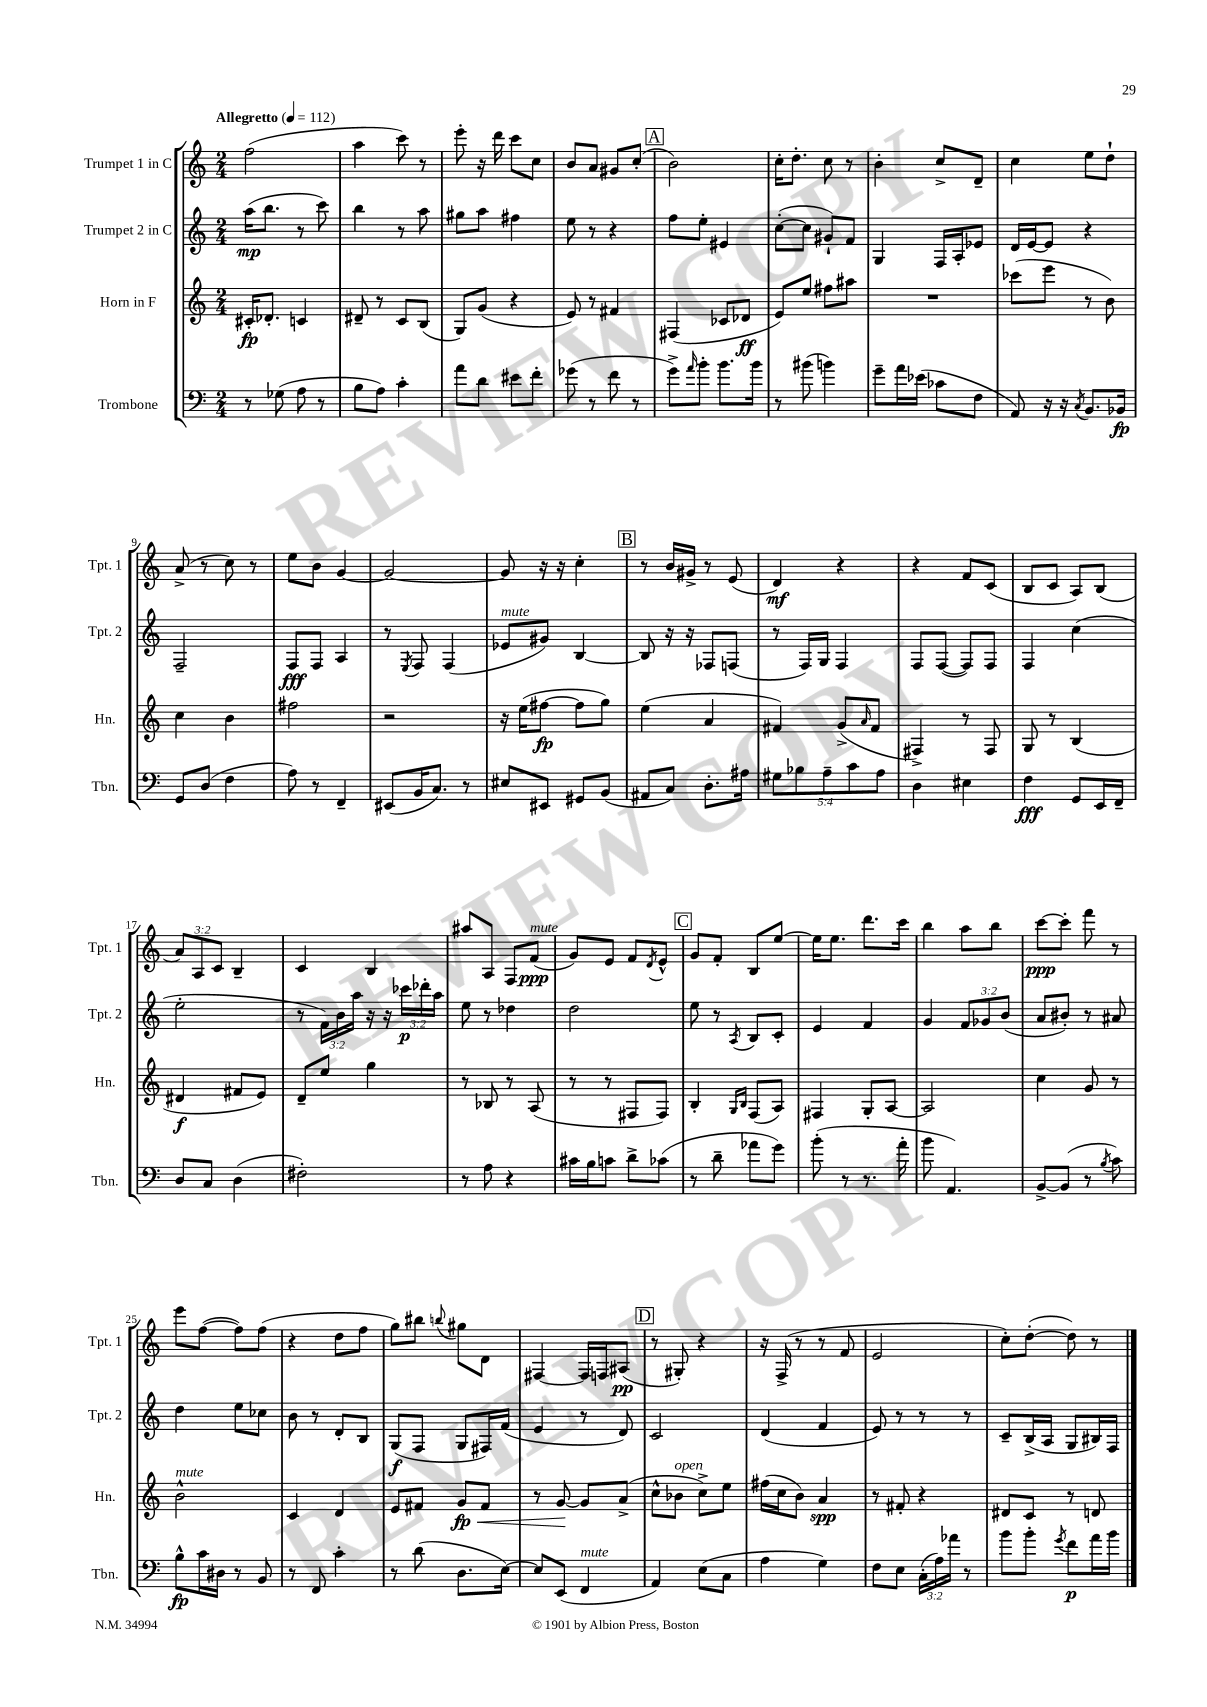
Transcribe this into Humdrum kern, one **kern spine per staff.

**kern	**kern	**kern	**kern
*staff4	*staff3	*staff2	*staff1
*clefF4	*clefG2	*clefG2	*clefG2
*k[]	*k[]	*k[]	*k[]
*M2/4	*M2/4	*M2/4	*M2/4
*MM112	*MM112	*MM112	*MM112
8r	16c#'	(16aa	(2ff
.	8.d-'	8.bb	.
(8G-	.	.	.
8A	4c	8r	.
8r	.	8ccc)	.
=	=	=	=
8B	8d#~	4bb	4aa
8A)	8r	.	.
4c'	8c	8r	8ccc)
.	(8B	8aa	8r
=	=	=	=
8a	8G)	8gg#	8eee'
8d	(8g	8aa	16r
.	.	.	16ddd
8e#	4r	4ff#	8ccc
8f'	.	.	8cc
=	=	=	=
(8g-	8e)	8ee	8b
8r	8r	8r	8a
8f	4f#	4r	8g#
8r	.	.	(8cc'
=	=	=	=
8g^)	(4F#	8ff	2b)
16qqa	.	.	.
8b'	.	8ee'	.
8.b	8c-	4e#	.
.	8d-	.	.
16b	.	.	.
=	=	=	=
8r	8e)	([8cc'	16cc'
.	.	.	8.dd'
(8b#	8ee	8cc]	.
4b)	8ff#	8g#`)	8cc
.	8aa#	8f	8r
=	=	=	=
8g~	2r	4G	4b'
16a	.	.	.
(16e-	.	.	.
8c-	.	16F	8cc^
.	.	16A'	.
8F	.	8e-	8d~
=	=	=	=
8AA)	(8ccc-	16d	4cc
.	.	[16e	.
16r	8eee	8e]	.
16r	.	.	.
8qC	.	.	.
8.BB	8r	4r	8ee
.	8b)	.	8dd`
16BB-	.	.	.
=	=	=	=
8GG	4cc	2F~	(8a^
(8D	.	.	8r
4F	4b	.	8cc)
.	.	.	8r
=	=	=	=
8A)	2ff#	8F	8ee
8r	.	8F	8b
4FF~	.	4A	[4g
=	=	=	=
(8EE#	2r	8r	2g_
.	.	8qE	.
16BB	.	8F	.
8.C)	.	.	.
.	.	(4F	.
8r	.	.	.
=	=	=	=
8E#	16r	8e-	8g]
.	(16ee	.	.
8EE#	[8ff#	8g#)	16r
.	.	.	16r
8GG#	8ff#]	[4B	4cc'
(8BB	8gg)	.	.
=	=	=	=
8AA#	(4ee	8B]	8r
8C)	.	16r	16b
.	.	16r	16g#^
8.D'	4a	8F-	8r
.	.	(8F	(8e
16A#	.	.	.
=	=	=	=
10G#	4f#)	8r	4d)
10B-	.	.	.
.	.	16F)	.
.	.	16G	.
10A~	.	.	.
.	(8g^	4F	4r
10c	.	.	.
.	16qqa	.	.
.	8f#	.	.
10A	.	.	.
=	=	=	=
4D	4F#^)	8F	4r
.	.	([8F	.
4E#	8r	8F])	8f
.	8F#	8F	(8c
=	=	=	=
4F	8G	4F	8B
.	8r	.	8c
8GG	(4B	(4cc	8A)
16EE	.	.	(8B
16FF~	.	.	.
=	=	=	=
8D	4d#	2ee'	12a)
.	.	.	12A
8C	.	.	.
.	.	.	12c
(4D	8f#	.	4B~
.	8e)	.	.
=	=	=	=
2F#')	8d~	8r	4c
.	8ee	24f)	.
.	.	24b	.
.	.	24aa	.
.	4gg	16r	4B
.	.	16r	.
.	.	24ccc-	.
.	.	24ddd-'	.
.	.	24aa	.
=	=	=	=
8r	8r	8ee	8aa#
8A	8B-	8r	8A
4r	8r	4dd-	8F
.	(8A	.	(8f
=	=	=	=
16c#	8r	2dd	8g)
16B	.	.	.
8c	8r	.	8e
8d^	8F#	.	8f
.	.	.	8qd
(8c-	8F#)	.	8e^^
=	=	=	=
8r	4B'	8ee	8g
8d~	.	8r	8f'
.	16qqG	.	.
.	16qqB	8qA	.
8a-	(8F	8B	8B
8g)	8A)	8c'	[8ee
=	=	=	=
(8b'	4F#	4e	16ee]
.	.	.	8.ee
8r	.	.	.
8.r	8G'	4f	8.ddd
.	[8A	.	.
16a'	.	.	16ccc
=	=	=	=
8b	2A]	4g	4bb
4.AA)	.	.	.
.	.	12f	8aa
.	.	12g-	.
.	.	.	8bb
.	.	(12b	.
=	=	=	=
[8BB^	4cc	8a	[8ccc
(8BB]	.	8b#')	8ccc']
8r	8g	8r	8fff
8qB	.	.	.
8c)	8r	8a#	8r
=	=	=	=
8B^^	2b^^	4dd	8eee
16c	.	.	([8ff
16D#	.	.	.
8r	.	8ee	8ff])
8BB	.	8cc-	(8ff
=	=	=	=
8r	4c	8b	4r
8FF	.	8r	.
4c'	4d	8d'	8dd
.	.	8B	8ff
=	=	=	=
8r	8e	(8G	8gg)
(8d	8f#	8F	8bb#
.	.	.	8qqbb
8.D	8g	8G	8gg#
.	8f#	16F#)	8d
[16E)	.	(16f	.
=	=	=	=
8E]	8r	4e	[4F#
(8EE	[8g	.	.
4FF	8g]	8r	16F#]
.	.	.	16F
.	(8a^	8d)	(8A#
=	=	=	=
4AA)	8cc^^	2c	8r
.	8b-	.	8G#')
(8E	8cc^)	.	4r
8C	8ee	.	.
=	=	=	=
4A	(16ff#	(4d	16r
.	16cc	.	(16F^
.	8b)	.	8r
4G)	4a	4f	8r
.	.	.	8f
=	=	=	=
8F	8r	8e)	2e
8E	8f#'	8r	.
(24C'	4r	8r	.
24A)	.	.	.
24a-	.	.	.
8r	.	8r	.
=	=	=	=
8b	8d#	8c~	8cc')
8b'	8c	(16B^	([8dd'
.	.	16A	.
8qg	.	.	.
8f	8r	8G	8dd])
16a	8d	16B#)	8r
16b	.	16F	.
==	==	==	==
*-	*-	*-	*-
